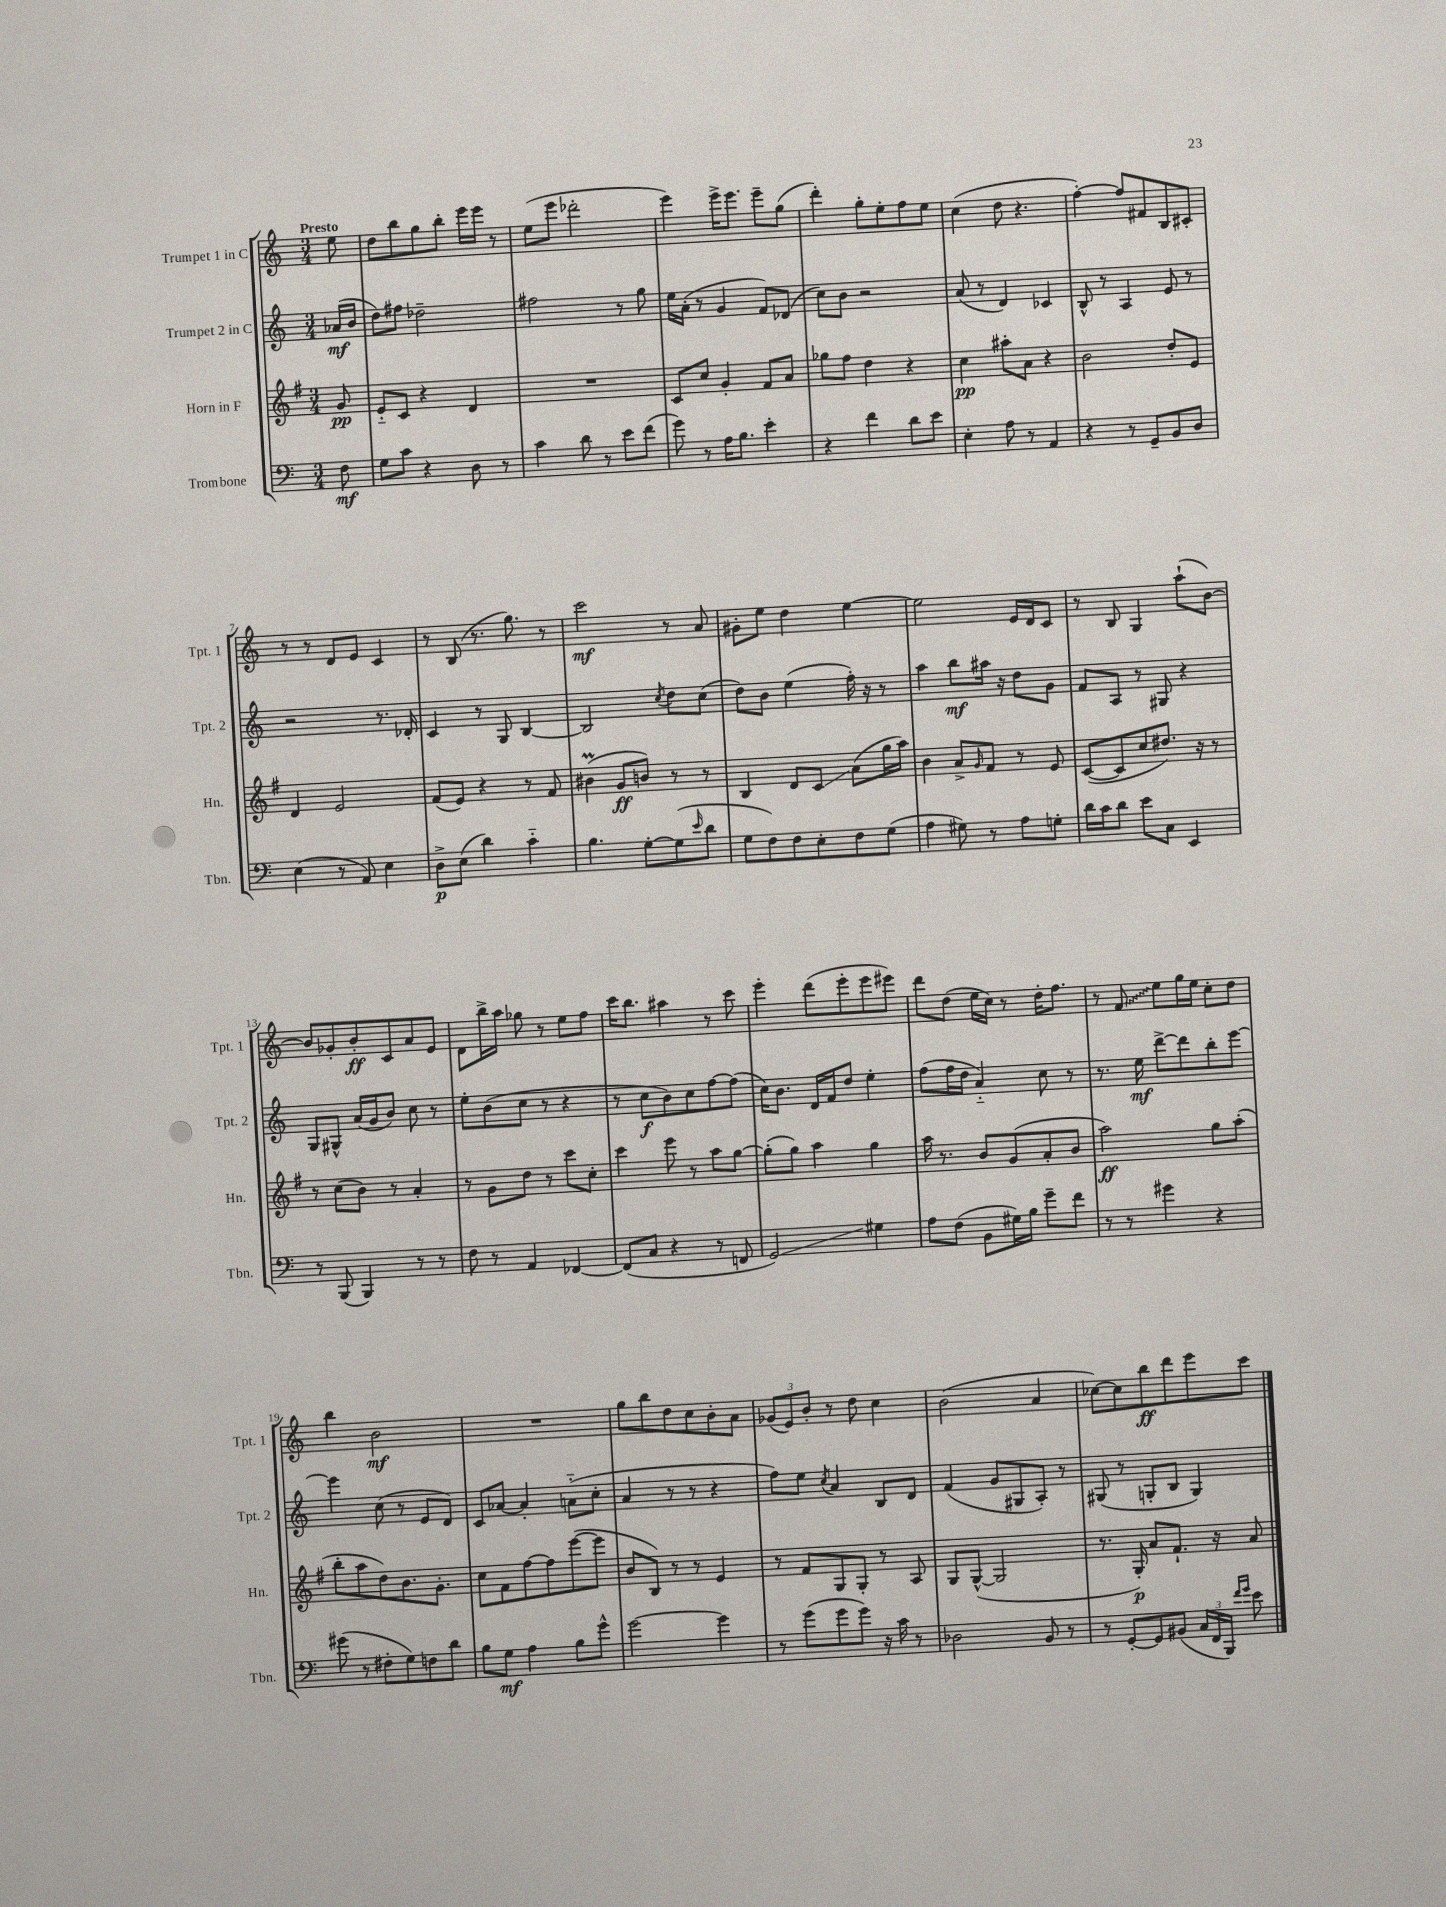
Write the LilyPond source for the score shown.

<<
\new StaffGroup <<
\new Staff = "s0" \with { instrumentName = "Trumpet 1 in C" shortInstrumentName = "Tpt. 1" } {
    \clef treble \key c \major \numericTimeSignature \time 3/4 \partial 8 \tempo "Presto"
    e''8 |
    d''8 b''8 g''8 b''8-. e'''16 e'''16 r8 |
    e''8( e'''8 des'''2-. |
    e'''4) e'''16-> e'''8. e'''8-- g''8( |
    d'''4-.) g''8-. e''8-. f''8 e''8 |
    c''4( d''8 r4. |
    f''4~-.) f''8 fis'8 b8 cis'8-. |
    r8 r8 d'8 e'8 c'4 |
    r8 b8( r8. g''8.) r8 |
    c'''2\mf r8 a'8 |
    gis'8-. e''8 d''4 e''4~ |
    e''2 e'16 d'16 c'8 |
    r8 b8 g4 a''8-!( b'8~) |
    b'8 ges'8-. b'8-.\ff c'8 a'8 e'8 |
    d'8 b''16-> a''16 ges''8 r8 e''8 f''8 |
    c'''16 b''8. ais''4 r8 c'''8 |
    e'''4-. d'''8( e'''8-. e'''8 eis'''8) |
    d'''8 d''8( e''16 c''16) r8 d''16-. f''8. |
    r8 \once \override Glissando.style = #'zigzag f'8\glissando e''8 g''16 e''16 c''8-. d''8 |
    b''4 b'2\mf |
    R2. |
    g''8 b''8 d''8 c''8 b'8-. a'8 |
    \tuplet 3/2 { ges'8( e'8) b'8-. } r8 d''8 c''4 |
    b'2( a'4 |
    ces''8~) ces''8 b''8\ff d'''8 e'''8 c'''8 \bar "|." |
}
\new Staff = "s1" \with { instrumentName = "Trumpet 2 in C" shortInstrumentName = "Tpt. 2" } {
    \clef treble \key c \major \numericTimeSignature \time 3/4 \partial 8
    aes'16\mf( b'16 |
    d''8) fis''8 des''2-- |
    fis''2 r8 g''8 |
    e''16 a'16-.( r8 g'4 f'8) des'8( |
    c''8) b'8 r2 |
    a'8( r8 d'4) ces'4 |
    b8-^ r8 a4 e'8 r8 |
    r2 r8. des'16-. |
    c'4 r8 g8 b4~ |
    b2 \acciaccatura { c''8 } d''8 c''8( |
    d''8) b'8 e''4( f''16-.) r16 r8 |
    a''4 b''8\mf ais''16 r16 d''8 g'8 |
    f'8 a8 r8 gis8 r4 |
    g8 gis8-^ a'16( g'16 b'8) c''8 r8 |
    e''8-. b'8( c''8 r8 r4 |
    r8 c''8\f b'8) c''8 f''8~ f''8( |
    c''16) b'8. d'16 f'16 d''8 e''4-. |
    f''8( f''16 d''16 a'4-_) c''8 r8 |
    r8. e''16\mf d'''8~-> d'''8 b''8-. e'''8~ |
    e'''4 c''8( r8 e'8 d'8) |
    c'8 aes'8~ aes'4-. a'8-_( c''8-. |
    a'4 r8 r8 r4 |
    f''8) e''8 \acciaccatura { c''8 } a'4 b8 d'8 |
    f'4( g'8 gis8 a8-.) r8 |
    gis8( r8 g8-. b8 g4) \bar "|." |
}
\new Staff = "s2" \with { instrumentName = "Horn in F" shortInstrumentName = "Hn." } {
    \clef treble \key g \major \numericTimeSignature \time 3/4 \partial 8
    g'8\pp |
    e'8-_ c'8 r4 d'4 |
    R2. |
    c'8 c''8 g'4-. fis'8 a'8 |
    ges''8 fis''8 d''4 r4 |
    c''4\pp ais''8-. a'8 r4 |
    b'2 d''8-. e'8 |
    d'4 e'2 |
    fis'8( e'8) r4 r8 fis'8 |
    bis'4\prall( g'8\ff b'8) r8 r8 |
    b4 d'8 c'8\glissando a'8( g''16 a''16) |
    b'4 a'8-> \grace { g'16 } fis'8 r8 e'8 |
    c'8~( c'8 c''8 dis''8.) r16 r8 |
    r8 c''8( b'8) r8 a'4-. |
    r8 g'8 d''8 r8 c'''8 c''8-. |
    c'''4 e'''8 r8 a''8 g''8~ |
    g''8-.( g''8) a''4 g''4 |
    a''16 r8. b'8 g'8( a'8-. b'8 |
    a''2\ff) g''8 a''8-.( |
    b''8-. a''8 d''8) b'8. g'8.-. |
    c''8 fis'8 fis''8~ fis''8 e'''8~( e'''8 |
    b'8 b8) r8 r8 e'4 |
    r8 fis'8 g8 g8-. r8 a8 |
    g8 g8~-^( g2 |
    r8. g16-.\p) a'8 fis'8.-! r16 a'8 \bar "|." |
}
\new Staff = "s3" \with { instrumentName = "Trombone" shortInstrumentName = "Tbn." } {
    \clef bass \key c \major \numericTimeSignature \time 3/4 \partial 8
    f8\mf |
    g8 c'8 r4 d8 r8 |
    c'4 d'8 r8 e'8 f'8( |
    g'8) r8 a16 b8. e'4-. |
    r4 f'4 d'8 e'8 |
    e4-. a8 r8 a,4 |
    r4 r8 g,8-- b,8 d8 |
    e4( r8 a,8) e4 |
    d8->\p e8( d'4) c'4-_ |
    b4. g8~-. g8( \grace { e'16 } d'8 |
    g8 f8) f8 e8-. f8 g8( |
    a4 gis8) r8 a8 g8-. |
    d'16 c'16 d'8 e'8 c8 e,4 |
    r8 b,,8( b,,4) r8 r8 |
    f8 r8 a,4 fes,4~ |
    fes,8( c8 r4 r8 f,8 |
    g,2\glissando) gis4 |
    a8 f8( b,8 gis16) b16 g'8-- f'8 |
    r8 r8 gis'4 r4 |
    gis'8( r8 fis8-. g8) f8 d'8 |
    b8 g8\mf a4 b8 g'8-^ |
    g'2~ g'4 |
    r8 g'8( g'8 g'8) r16 c'16 r8 |
    des2 b,8 r8 |
    r8 g,8~-. g,8 bis,8( \tuplet 3/2 { c16 f,16 b,,16) } \grace { f'16 g'16 } e'8 \bar "|." |
}
>>
>>
